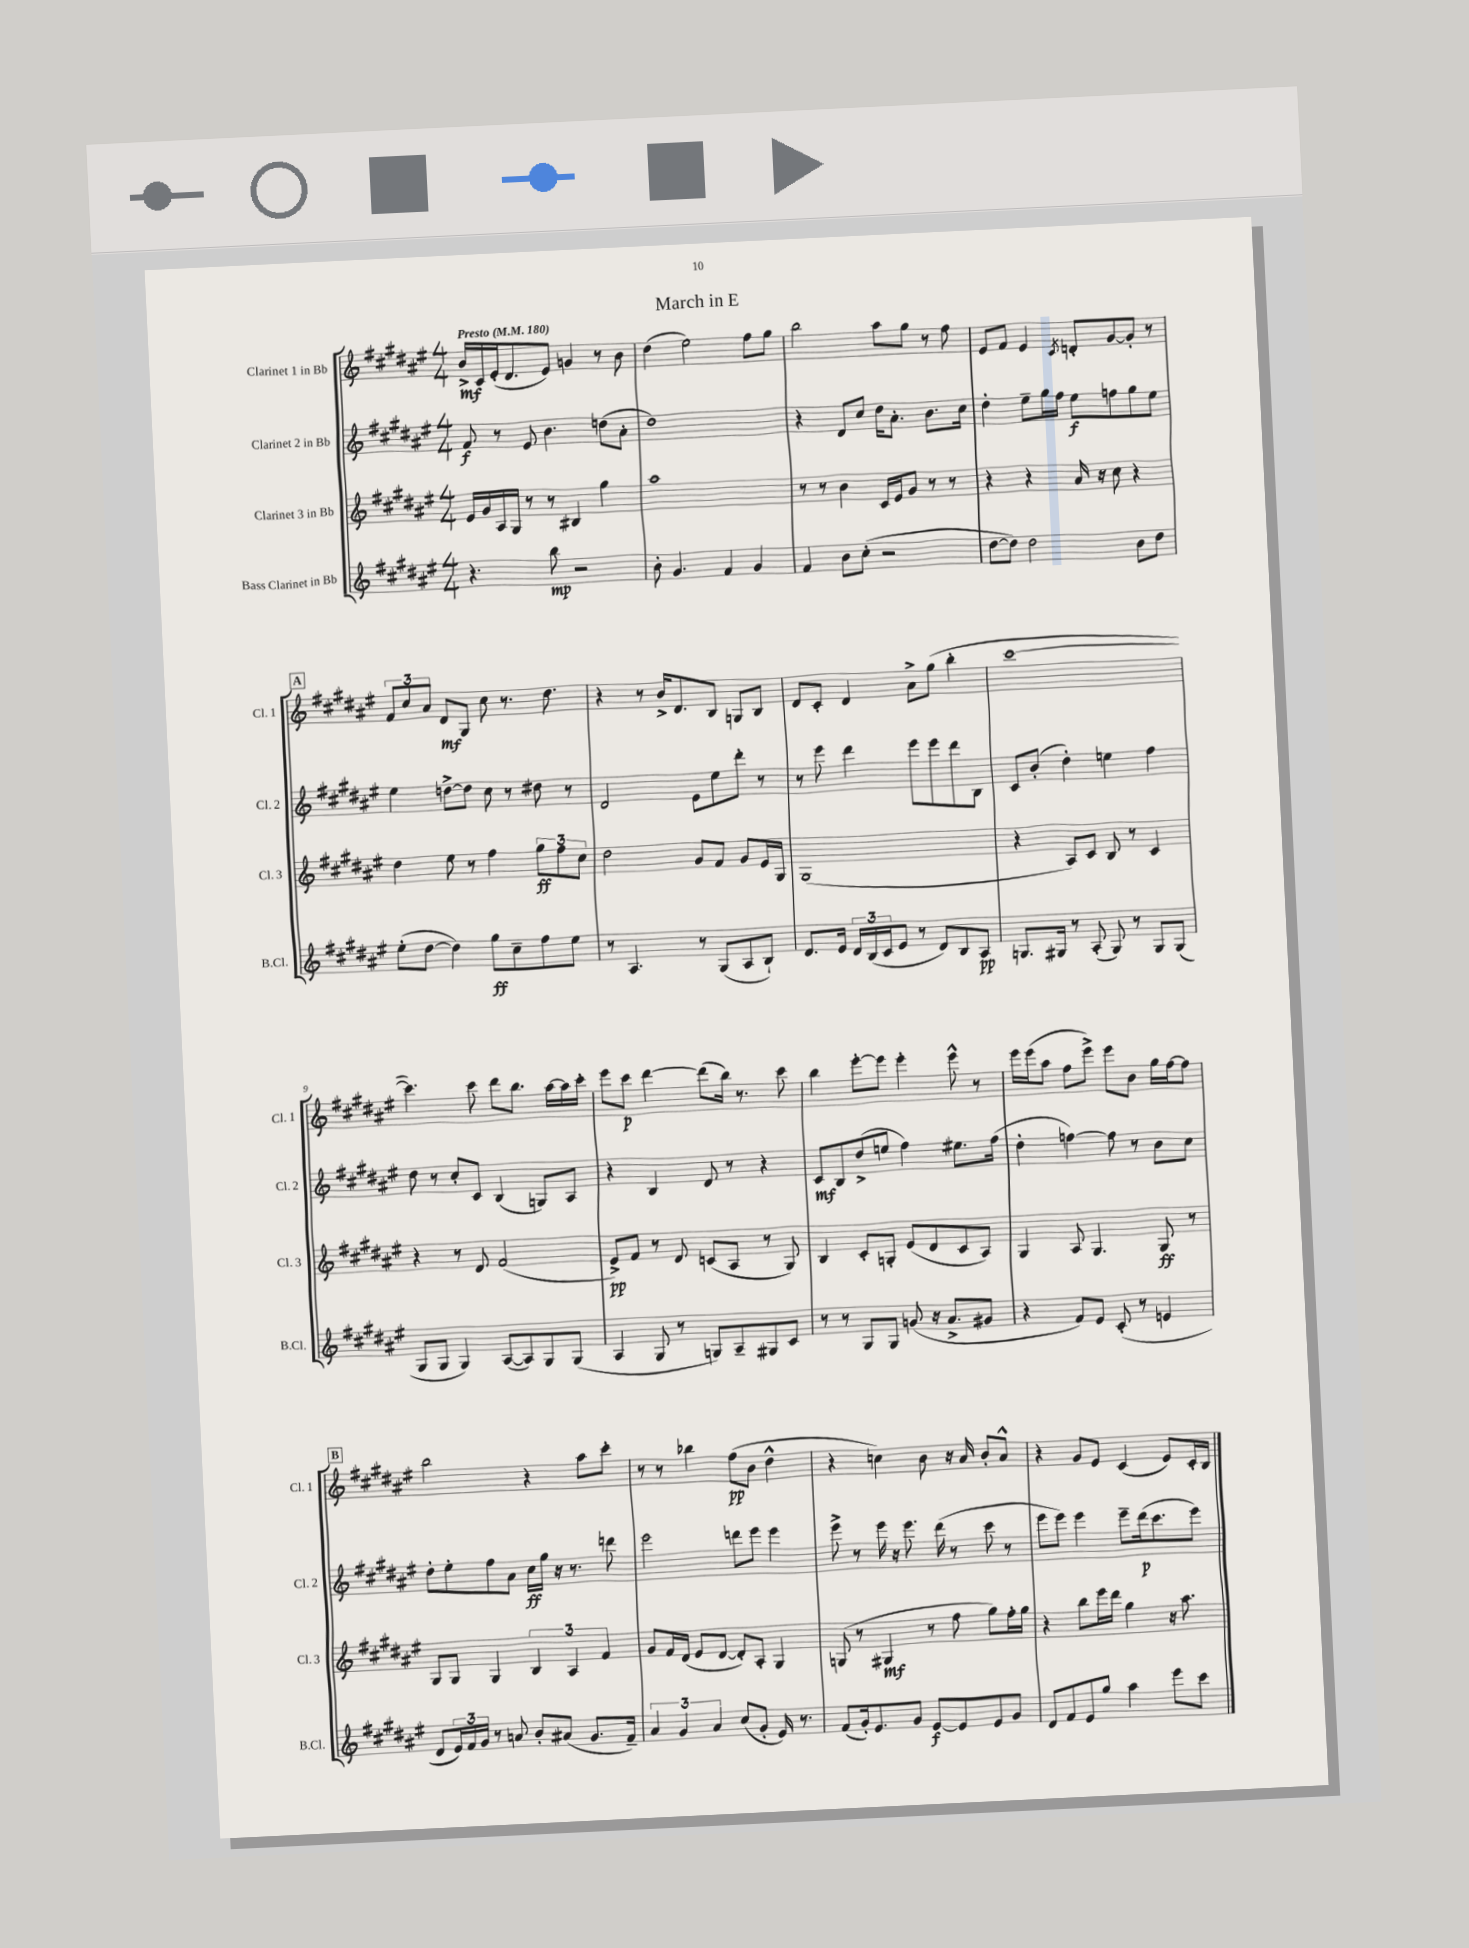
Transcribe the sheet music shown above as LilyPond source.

\header { title = "March in E" }
<<
\new StaffGroup <<
\new Staff = "s0" \with { instrumentName = "Clarinet 1 in Bb" shortInstrumentName = "Cl. 1" } {
    \clef treble \key fis \major \numericTimeSignature \time 4/4 \tempo "Presto" 4 = 180
    b'16->\mf cis'16 eis'16-.( dis'8. eis'8) g'4 r8 b'8 |
    dis''4( eis''2) fis''8 gis''8 |
    b''2 ais''8 gis''8 r8 fis''8 |
    eis'8 fis'8 eis'4 \acciaccatura { cis'8 } d'8-. gis'8~ gis'8-. r8 |
    \mark \markup { \box "A" } \tuplet 3/2 { fis'8 cis''8 ais'8 } dis'8\mf gis8 cis''8 r8. dis''8. |
    r4 r8 b'16-> dis'8. b8 g8 b8 |
    dis'8 cis'8-. dis'4 ais'8-> gis''8( b''4-. |
    cis'''1~ |
    cis'''4.) cis'''8 dis'''8 b''8. ais''16~ ais''16 cis'''16-. |
    eis'''8 cis'''8\p dis'''4~ dis'''8( b''16) r8. cis'''8 |
    b''4 eis'''8~-. eis'''8 eis'''4-. eis'''8-^ r8 |
    eis'''16 eis'''16( ais''8 fis''8 eis'''8->) eis'''8 b'8 gis''16 fis''16~ fis''8 |
    \mark \markup { \box "B" } b''2 r4 ais''8 cis'''8-. |
    r8 r8 bes''4 fis''8\pp( b'8 dis''4-^ |
    r4 c''4) b'8 r16 ais'16 b'8-. ais'8-^ |
    r4 gis'8 eis'8 cis'4( eis'8) cis'16-. b16 \bar "|." |
}
\new Staff = "s1" \with { instrumentName = "Clarinet 2 in Bb" shortInstrumentName = "Cl. 2" } {
    \clef treble \key fis \major \numericTimeSignature \time 4/4
    fis'8\f r8 eis'8 b'4. d''8( ais'8-. |
    dis''1) |
    r4 dis'8 cis''8 dis''16 ais'8.-. b'8. cis''16 |
    dis''4-. eis''8-- gis''16 fis''16 eis''8\f f''8 gis''8 eis''8 |
    \mark \markup { \box "A" } eis''4 d''8~-> d''8 cis''8 r8 dis''8 r8 |
    dis'2 eis'8 eis''8 dis'''8-. r8 |
    r8 eis'''8 dis'''4 eis'''8 eis'''8 dis'''8 b8 |
    cis'8 b'8-.( dis''4-.) e''4 fis''4 |
    dis''8 r8 cis''8-. cis'8 b4( g8) ais8 |
    r4 b4 dis'8 r8 r4 |
    cis'8\mf b8 dis''8->( e''8 fis''4) eis''8. fis''16( |
    dis''4-. f''4~) f''8 r8 b'8 cis''8 |
    \mark \markup { \box "B" } dis''8-. eis''8-. fis''8 ais'8 cis''16\ff gis''16 r16 r8. d'''8 |
    eis'''2 d'''8 eis'''8 eis'''4 |
    eis'''8-> r8 eis'''16 r16 eis'''8. dis'''16( r8 cis'''8 r8 |
    eis'''8 eis'''8) eis'''4 eis'''8-- dis'''16\p( cis'''8. eis'''8) \bar "|." |
}
\new Staff = "s2" \with { instrumentName = "Clarinet 3 in Bb" shortInstrumentName = "Cl. 3" } {
    \clef treble \key fis \major \numericTimeSignature \time 4/4
    eis'16 gis'16 ais16 gis16 r8 r8 bis4 gis''4 |
    ais''1 |
    r8 r8 b'4 cis'16 eis'16 gis'8 r8 r8 |
    r4 r4 ais'16 r16 cis''8 r4 |
    \mark \markup { \box "A" } dis''4 eis''8 r8 fis''4 \tuplet 3/2 { gis''8\ff fis''8 cis''8 } |
    dis''2 gis'8 fis'8 gis'8 eis'16 gis16 |
    gis1( |
    r4 ais8) cis'8 b8 r8 cis'4 |
    r4 r8 dis'8 fis'2( |
    eis'8->\pp) fis'8 r8 dis'8 c'8( ais8 r8 gis8) |
    b4 cis'8-. g8-. eis'8( dis'8 cis'8 ais8) |
    gis4 ais8 gis4. gis8\ff r8 |
    \mark \markup { \box "B" } gis8 gis8 gis4 \tuplet 3/2 { b4 ais4 fis'4 } |
    gis'8 fis'16 dis'16( eis'8 dis'8~ dis'8-.) ais8-. gis4 |
    g8( r8 gis4\mf r8 fis''8 gis''8) fis''16-. gis''16 |
    r4 b''8 eis'''16 dis'''16 gis''4 r16 ais''8. \bar "|." |
}
\new Staff = "s3" \with { instrumentName = "Bass Clarinet in Bb" shortInstrumentName = "B.Cl." } {
    \clef treble \key fis \major \numericTimeSignature \time 4/4
    r4. b''8\mp r2 |
    b'8-. gis'4. fis'4 gis'4 |
    fis'4 b'8 cis''8-.( r2 |
    dis''8~ dis''8) dis''2 b'8 dis''8 |
    \mark \markup { \box "A" } eis''8-.( dis''8~ dis''4) gis''8\ff cis''8-- fis''8 eis''8 |
    r8 ais4. r8 gis8( ais8 b8-!) |
    dis'8. eis'16 \tuplet 3/2 { dis'16 b16( cis'16 } eis'8 r8 dis'8) b8 ais8\pp |
    g8. gis16 r8 ais8-.( gis8) r8 gis8 gis8( |
    gis8 gis8 gis4) ais8~( ais8) gis8 gis8( |
    ais4 gis8 r8 g8) ais8-- gis8 cis'8 |
    r8 r8 gis8 gis8 g'8( r16 ais'8.-> gis'8 |
    r4 fis'8) eis'8 cis'8-.( r8 e'4 |
    \mark \markup { \box "B" } dis'8 \tuplet 3/2 { eis'16) fis'16 gis'16 } r8 a'8 b'8-. ais'8( gis'8. fis'16--) |
    \tuplet 3/2 { ais'4 gis'4 ais'4 } cis''8( gis'8-. eis'16) r8. |
    fis'8( gis'16-.) eis'8. gis'8 eis'8~\f eis'8 eis'8 gis'8 |
    dis'8 fis'8 eis'8 gis''8 ais''4 eis'''8 cis'''8 \bar "|." |
}
>>
>>
